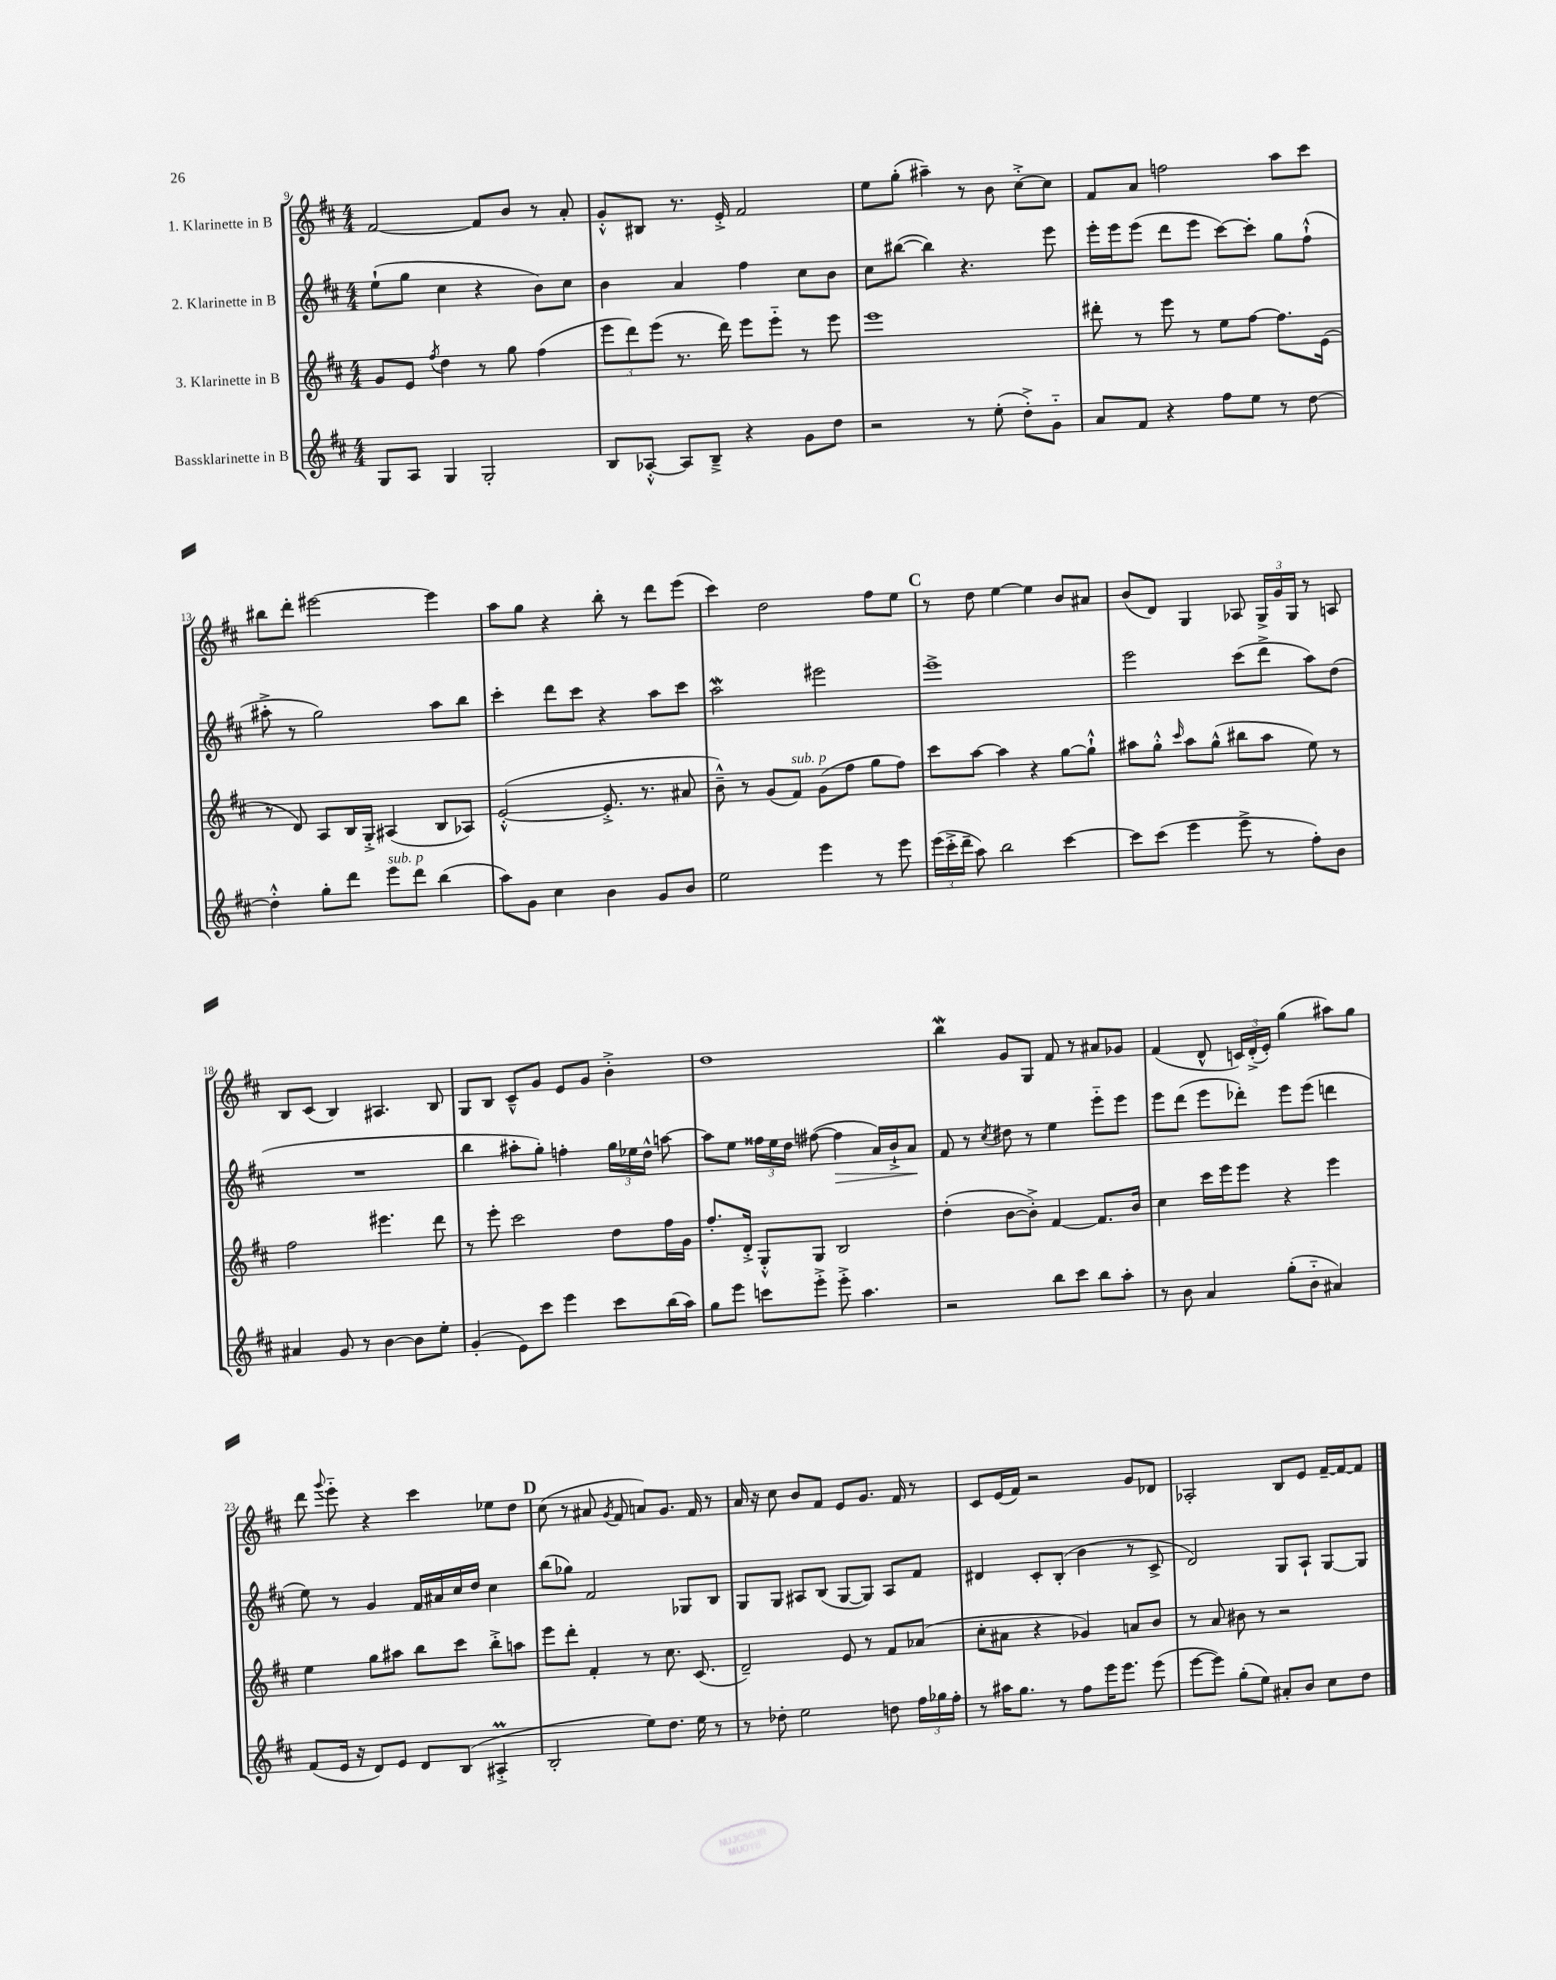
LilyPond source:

<<
\new StaffGroup <<
\new Staff = "s0" \with { instrumentName = "1. Klarinette in B" } {
    \clef treble \key d \major \numericTimeSignature \time 4/4
    \autoBeamOff fis'2~ fis'8[ b'8] r8 a'8-. |
    g'8[-.-^ bis8] r8. e'16-.-> fis'2 |
    e''8[ g''8]-.( ais''4--) r8 b'8 cis''8[~-.-> cis''8] |
    fis'8[ a'8] f''2 a''8[ cis'''8] |
    bis''8[ d'''8]-. eis'''2~ eis'''4 |
    a''8[ g''8] r4 b''8-. r8 d'''8[ e'''8]( |
    cis'''4) d''2 fis''8[ e''8] |
    \mark \markup { \bold "C" } r8 d''8 e''4~ e''4 b'8[ ais'8] |
    b'8[( d'8]) g4 aes8 \tuplet 3/2 { g16[-> g'16 g16] } r8 a8 |
    b8[ cis'8]( b4) ais4. b8 |
    g8[ b8] cis'8[---^ g'8] e'8[ g'8] b'4-.-> |
    d''1 |
    b''4\mordent g'8[ g8] fis'8 r8 ais'8[ ges'8] |
    fis'4( d'8-^ \tuplet 3/2 { c'16[) d'16-.->( e'16]-.) } g''4( ais''8[) g''8] |
    d'''8 \appoggiatura { g'''8 } e'''8-_ r4 cis'''4 ees''8[ d''8] |
    \mark \markup { \bold "D" } cis''8( r8 ais'8 \acciaccatura { g'8 } fis'8 a'8[) g'8.] fis'16 r8 |
    a'16 r16 cis''8 b'8[ fis'8] e'8[ g'8.] fis'16 r8 |
    cis'8[ e'16( fis'16]) r2 g'8[ des'8] |
    aes2-. b8[ e'8] fis'16[~-- fis'16~ fis'8] \bar "|." |
}
\new Staff = "s1" \with { instrumentName = "2. Klarinette in B" } {
    \clef treble \key d \major \numericTimeSignature \time 4/4
    \autoBeamOff e''8[-!( g''8] cis''4 r4 b'8[) cis''8] |
    b'4 a'4 fis''4 cis''8[ b'8] |
    cis''8[ bis''8]~( bis''4) r4. e'''8 |
    e'''16[-. e'''16 e'''8]( d'''8[ e'''8] cis'''8[~) cis'''8]-. g''8[ fis''8]-!-^( |
    ais''8-.-> r8 g''2) ais''8[ b''8] |
    cis'''4-. d'''8[ cis'''8] r4 a''8[ cis'''8] |
    a''2\mordent eis'''2 |
    \mark \markup { \bold "C" } e'''1-> |
    e'''2 cis'''8[( d'''8]-> a''8[) d''8]( |
    R1 |
    b''4 ais''8[-. g''8]-.) f''4-. \tuplet 3/2 { g''16[ ees''16 d''16]-^ } a''8~ |
    a''8[ e''8] \tuplet 3/2 { fisis''16[ e''16 d''16] } fis''8~( fis''4\> a'16[) b'16-!-> a'8]\! |
    fis'8 r8 \acciaccatura { cis''8 } dis''8 r8 e''4 e'''8[-_ e'''8] |
    e'''8[ d'''8]( e'''8[ des'''8]-.) e'''8[ e'''8]( d'''4 |
    e''8) r8 g'4 fis'16[ ais'16 cis''16 d''16] cis''4 |
    \mark \markup { \bold "D" } b''8[( ges''8]) fis'2 ges8[ b8] |
    g8[ g8] ais8[ b8]( g8[~ g8]) ais8[ fis'8] |
    dis'4 cis'8[-. b8]-.( b'4 r8 cis'8-> |
    d'2) g8[ a8]-! g8[~ g8] \bar "|." |
}
\new Staff = "s2" \with { instrumentName = "3. Klarinette in B" } {
    \clef treble \key d \major \numericTimeSignature \time 4/4
    \autoBeamOff g'8[ e'8] \acciaccatura { fis''8 } d''4 r8 g''8 fis''4( |
    \tuplet 3/2 { e'''8[ d'''8) e'''8]( } r8. d'''16) e'''8[ e'''8]-_ r8 e'''8 |
    e'''1 |
    dis'''8-. r8 e'''8 r8 e''8[ fis''8]~ fis''8.[ e'16]( |
    r8 d'8) a8[ b16 g16]-.-> ais4( b8[ aes8]) |
    e'2~-.-^( e'8.-.-> r8. ais'8 |
    b'8---^) r8 g'8[( fis'8]^\markup { \italic "sub. p" }) g'8[( fis''8] g''8[ fis''8]) |
    \mark \markup { \bold "C" } cis'''8[ a''8]~ a''4 r4 g''8[~ g''8]-!-^ |
    ais''8[ g''8]-.-^ \grace { cis'''16 } ais''8[ g''8]-^( bis''8[ ais''8] e''8) r8 |
    fis''2 eis'''4. d'''8 |
    r8 e'''8-. cis'''2 d''8[ fis''16 g'16] |
    fis''8.[-. d'16]-.-> g8[-.-^ g8] b2 |
    d''4-.( b'8[~ b'8]-.->) fis'4~ fis'8.[ b'16] |
    cis''4 cis'''16[ e'''16 e'''8] r4 e'''4 |
    e''4 g''8[ ais''8] b''8[ cis'''8] b''8[-.-> a''8] |
    \mark \markup { \bold "D" } e'''8[ d'''8]-. fis'4-. r8 cis''8. cis'8.( |
    d'2--) e'8 r8 fis'8[ aes'8]( |
    cis''8[-. ais'8] r4 ges'4) a'8[ b'8] |
    r8 a'8 bis'8 r8 r2 \bar "|." |
}
\new Staff = "s3" \with { instrumentName = "Bassklarinette in B" } {
    \clef treble \key d \major \numericTimeSignature \time 4/4
    \autoBeamOff g8[ a8] g4 g2-. |
    b8[ aes8]~-.-^ aes8[ b8]---> r4 g'8[ d''8] |
    r2 r8 e''8-.( d''8[-.->) g'8]-_ |
    a'8[ fis'8] r4 fis''8[ e''8] r8 d''8~ |
    d''4-.-^ g''8[-. d'''8] e'''8[^\markup { \italic "sub. p" } d'''8] b''4( |
    a''8[) g'8] cis''4 b'4 g'8[ b'8] |
    e''2 e'''4 r8 e'''8 |
    \mark \markup { \bold "C" } \tuplet 3/2 { e'''16[( cis'''16-.-> d'''16]-- } a''8) b''2 cis'''4~ |
    cis'''8[ cis'''8]( e'''4 e'''8-> r8 fis''8[-.) b'8] |
    ais'4 g'8 r8 b'4~ b'8[ e''8]-. |
    g'4-.( e'8[) cis'''8] e'''4 cis'''8[ b''16( a''16]) |
    g''8[ e'''8] c'''8[ e'''8]-.-> e'''8-.-> a''4. |
    r2 b''8[ cis'''8] b''8[ a''8]-. |
    r8 b'8 a'4 g''8[-.( b'8]-_ ais'4) |
    fis'8[( e'16] r16 d'8[) e'8] d'8[ b8]( ais4-.->\prall |
    \mark \markup { \bold "D" } b2-. e''8[) d''8.] e''16 r8 |
    r8 des''8-. e''2 d''8 \tuplet 3/2 { fis''16[ ges''16 fis''16]-. } |
    r8 ais''16[ g''8.] r8 fis''8[ e'''16 e'''8.] e'''8( |
    e'''8[~ e'''8]) g''8[-.( e''8]) ais'8[-. b'8] cis''8[ d''8] \bar "|." |
}
>>
>>
\layout { \context { \Score currentBarNumber = #9 } }
